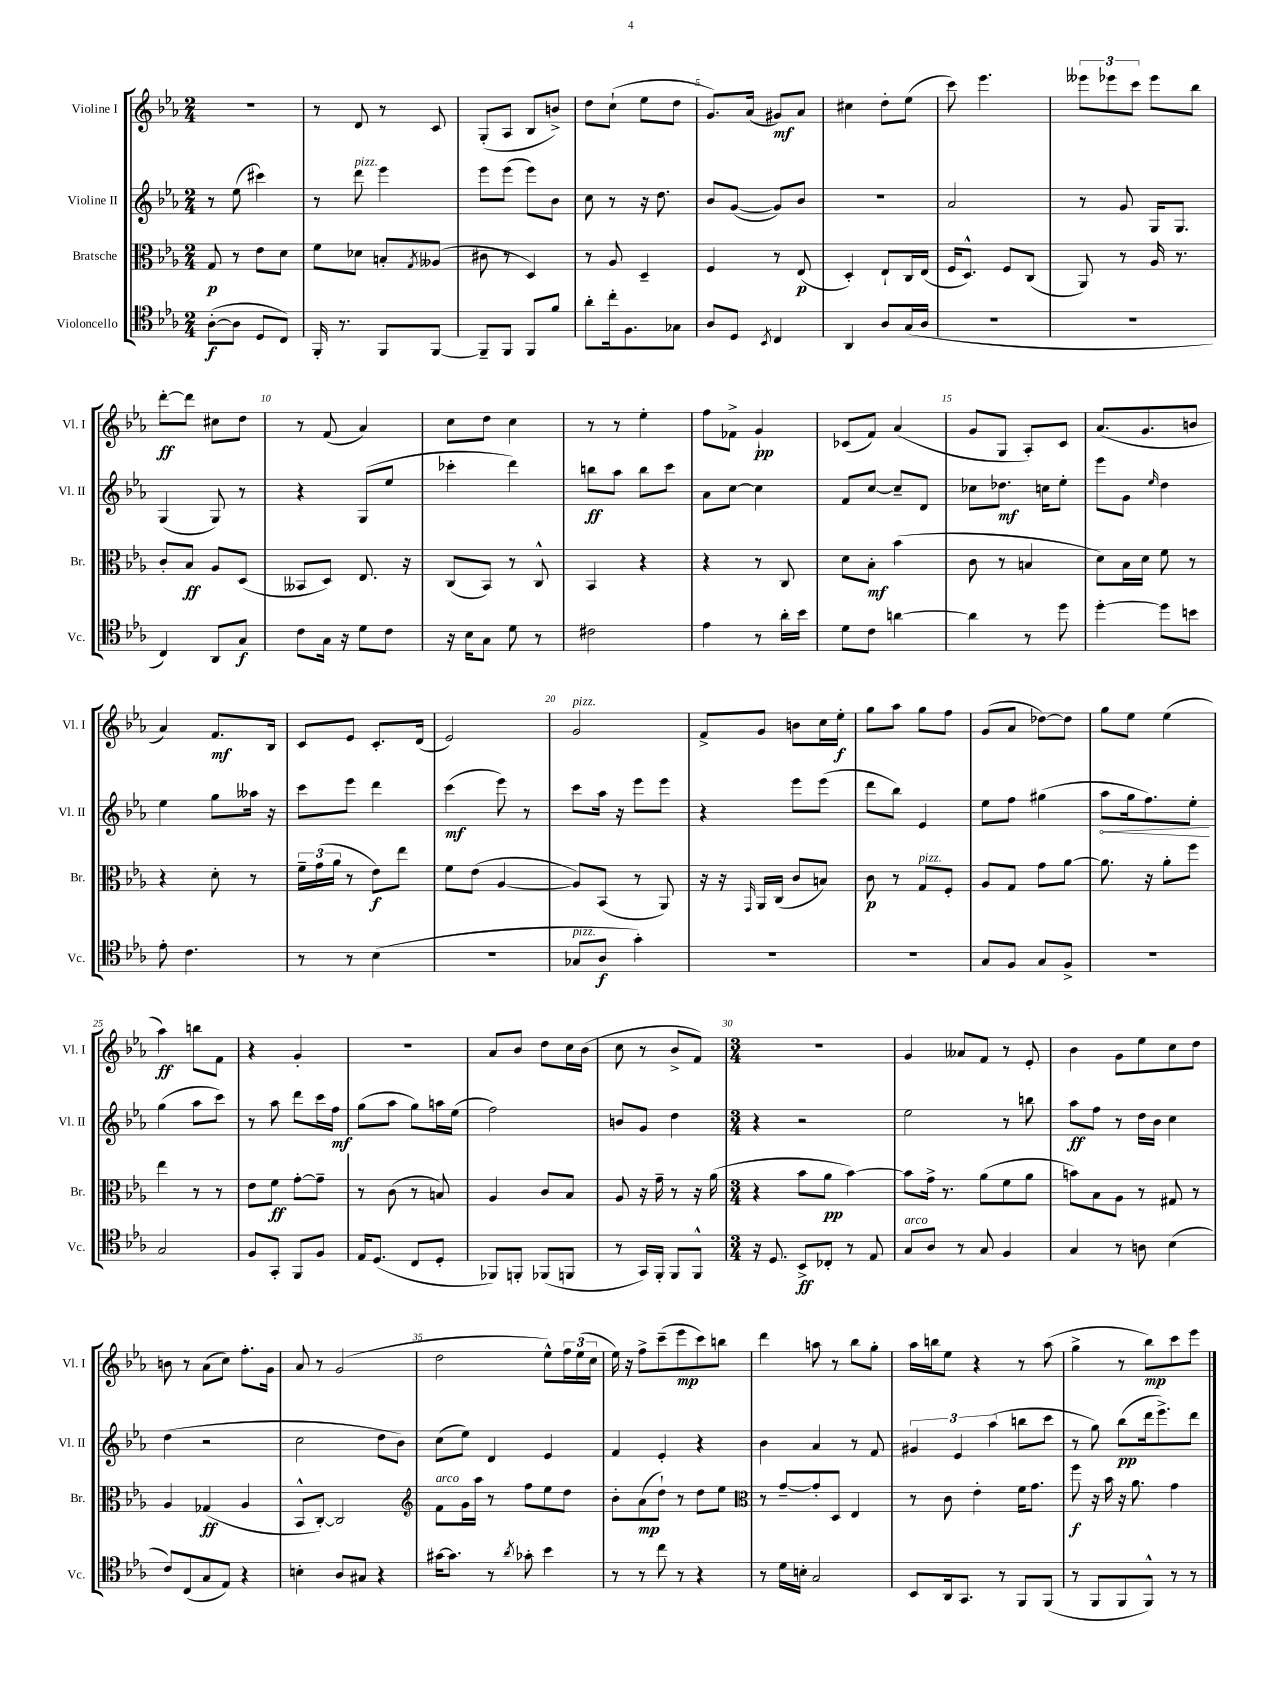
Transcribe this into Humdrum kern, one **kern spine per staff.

**kern	**kern	**kern	**kern
*staff4	*staff3	*staff2	*staff1
*clefC4	*clefC3	*clefG2	*clefG2
*k[b-e-a-]	*k[b-e-a-]	*k[b-e-a-]	*k[b-e-a-]
*M2/4	*M2/4	*M2/4	*M2/4
([8A-'\L	8G/	8r	2r
8A-\]J	8r	(8ee-\	.
8D/L	8e-\L	4ccc#\)	.
8C/J)	8d\J	.	.
=	=	=	=
16FF'/	8f\L	8r	8r
8.r	.	.	.
.	8d-\J	8ddd\	8d/
8FF/L	8B'/L	4eee-\	8r
.	8qG/	.	.
[8FF/J	(8A--/J	.	8c/
=	=	=	=
8FF~/]L	8c#\	8eee-\L	(8G'/L
8FF/J	8r	(8eee-\J	8A-/J
8FF/L	4D/)	8eee-\L)	8B-/L
8f/J	.	8b-\J	8b^/J)
=	=	=	=
8a-'\L	8r	8cc\	8dd\L
16cc'\k	8A-/	8r	(8cc`\J
8.F\	.	.	.
.	4D~/	16r	8ee-\L
.	.	8.dd\	.
8G-\J	.	.	8dd\J
=	=	=	=
8A-/L	4F/	8b-/L	8.g/L)
8D/J	.	([8g/J	.
.	.	.	(16a-/Jk
8qBB-/	.	.	.
4C/	8r	8g/]L)	8g#/L)
.	(8E-/	8b-/J	8a-/J
=	=	=	=
4AA-/	4D'/)	2r	4cc#\
8A-/L	8E-`/L	.	8dd'\L
(16G/L	16C/L	.	(8ee-\J
16A-/JJ	(16E-/JJ	.	.
=	=	=	=
2r	16F/LK	2a-/	8ccc\)
.	8.D^^/J)	.	.
.	.	.	4.eee-\
.	8F/L	.	.
.	(8C/J	.	.
=	=	=	=
2r	8AA-/)	8r	12eee--\L
.	.	.	12eee-\
.	8r	8g/	.
.	.	.	12ccc\J
.	16A-/	16G/LK	8eee-\L
.	8.r	8.G/J	.
.	.	.	8bb-\J
=	=	=	=
4C/)	8c'/L	(4G/	[8ddd'\L
.	8B-/J	.	8ddd\]J
8AA-/L	8A-/L	8G/)	8cc#\L
8G/J	(8D/J	8r	8dd\J
=	=	=	=
8c\L	8BB--/L	4r	8r
16G\Jk	8D/J)	.	(8f/
16r	.	.	.
8d\L	8.E-/	(8G/L	4a-/)
8c\J	.	8ee-/J	.
.	16r	.	.
=	=	=	=
16r	(8C/L	4ccc-'\	8cc\L
16B-\LK	.	.	.
8G\J	8BB-/J)	.	8dd\J
8d\	8r	4ddd\)	4cc\
8r	8C^^/	.	.
=	=	=	=
2c#\	4BB-/	8bb\L	8r
.	.	8aa-\J	8r
.	4r	8bb\L	4ee-'\
.	.	8ccc\J	.
=	=	=	=
4e-\	4r	8a-\L	8ff\L
.	.	[8cc\J	8f-^\J
8r	8r	4cc\]	4g`/
16a-'\LL	8C/	.	.
16b-\JJ	.	.	.
=	=	=	=
8d\L	8d\L	8f/L	(8c-/L
8c\J	8B-'\J	[8cc/J	8f/J)
[4a\	(4b-\	8cc~/]L	(4a-/
.	.	8d/J	.
=	=	=	=
4a\]	8c\	8cc-\L	8g/L
.	8r	8.dd-\J	8G/J
8r	4B/	.	8A-'/L)
.	.	16cc\LK	.
8dd\	.	8ee-'\J	8c/J
=	=	=	=
[4dd'\	8d\L)	8eee-\L	(8.a-/L
.	16B-\L	8g\J	.
.	16d\JJ	.	8.g/
.	.	16qqee-/	.
8dd\]L	8f\	4dd\	.
8b\J	8r	.	8b/J
=	=	=	=
8e-'\	4r	4ee-\	4a-/)
4.c\	.	.	.
.	8d'\	8gg\L	8.f/L
.	8r	16aa--\Jk	.
.	.	16r	16B-/Jk
=	=	=	=
8r	24f~\LL	8ccc\L	8c/L
.	(24g\	.	.
.	24a-\JJ	.	.
8r	8r	8eee-\J	8e-/J
(4B-\	8e-\L)	4ddd\	8.c'/L
.	8ee-\J	.	.
.	.	.	(16d/Jk
=	=	=	=
2r	8f\L	(4ccc\	2e-/)
.	(8e-\J	.	.
.	[4A-/	8eee-\)	.
.	.	8r	.
=	=	=	=
8G-/L	8A-/]L)	8ccc\L	2g/
8A-/J	(8BB-/J	16aa-\Jk	.
.	.	16r	.
4g'\)	8r	8eee-\L	.
.	8AA-/)	8eee-\J	.
=	=	=	=
2r	16r	4r	8f^/L
.	16r	.	.
.	16qqGG/	.	.
.	16AA-/LL	.	8g/J
.	(16C/JJ	.	.
.	8c/L	8eee-\L	8b\L
.	8B/J)	(8eee-\J	16cc\L
.	.	.	16ee-'\JJ
=	=	=	=
2r	8c\	8ddd\L	8gg\L
.	8r	8bb-\J)	8aa-\J
.	8G/L	4e-/	8gg\L
.	8F'/J	.	8ff\J
=	=	=	=
8G/L	8A-/L	8ee-\L	(8g/L
8F/J	8G/J	8ff\J	8a-/J
8G/L	8g\L	(4gg#\	[8dd-\L)
8F^/J	[8a-\J	.	8dd-\]J
=	=	=	=
2r	8.a-\]	8aa-\L	8gg\L
.	.	16gg\k	8ee-\J
.	16r	8.ff\)	.
.	8a-'\L	.	(4ee-\
.	8ff\J	8ee-'\J	.
=	=	=	=
2G/	4ee-\	(4gg\	4aa-\)
.	8r	8aa-\L	8bb\L
.	8r	8ccc\J)	8f\J
=	=	=	=
8F/L	8e-\L	8r	4r
8GG'/J	8f\J	8aa-\	.
8FF/L	[8g'\L	8ddd\L	4g'/
8F/J	8g~\]J	16ccc\L	.
.	.	16ff\JJ	.
=	=	=	=
16E-/LK	8r	(8gg\L	2r
(8.D/J	.	.	.
.	(8c\	8aa-\J	.
8C/L	8r	8gg\L)	.
8D'/J	8B/)	16aa\L	.
.	.	(16ee-\JJ	.
=	=	=	=
8FF-/L)	4A-/	2ff\)	8a-/L
8FF'/J	.	.	8b-/J
(8FF-/L	8c/L	.	8dd\L
8FF/J	8B-/J	.	16cc\L
.	.	.	(16b-\JJ
=	=	=	=
8r	8A-/	8b/L	8cc\
16GG/LL)	16r	8g/J	8r
16FF'/JJ	16g~\	.	.
8FF/L	8r	4dd\	8b-^/L
8FF^^/J	16r	.	8f/J)
.	(16a-\	.	.
=	=	=	=
*M3/4	*M3/4	*M3/4	*M3/4
16r	4r	4r	2.r
8.D/	.	.	.
8BB-^/L	8b-\L	2r	.
8C-'/J	8a-\J	.	.
8r	[4b-\)	.	.
8E-/	.	.	.
=	=	=	=
8G/L	8b-\]L	2ee-\	4g/
8A-/J	16g^\Jk	.	.
.	8.r	.	.
8r	.	.	8a--/L
8G/	(8a-\L	.	8f/J
4F/	8f\	8r	8r
.	8a-\J	8bb\	8e-'/
=	=	=	=
4G/	8b\L)	8aa-\L	4b-\
.	8B-\	8ff\J	.
8r	8A-\J	8r	8g\L
8A\	8r	16dd\LL	8ee-\
.	.	16b-\JJ	.
(4B-\	8G#/	4cc\	8cc\
.	8r	.	8dd\J
=	=	=	=
8c/L)	4A-/	(4dd\	8b\
(8C/	.	.	8r
8G/	(4G-/	2r	(8a-\L
8E-/J)	.	.	8cc\J)
4r	4A-/	.	8.ff'\L
.	.	.	16g\Jk
=	=	=	=
4B'\	8BB-^^/L	2cc\	8a-/
.	[8C'/J)	.	8r
8A-/L	2C/]	.	(2g/
8G#/J	.	.	.
4r	.	8dd\L	.
.	.	8b-\J)	.
=	=	=	=
*	*clefG2	*	*
[16g#\LK	8f\L	(8cc\L	2dd\
8.g#\]J	.	.	.
.	16g\L	8ee-\J)	.
.	16aa-\JJ	.	.
8r	8r	4d/	.
8qa-/	.	.	.
8g-'\	8ff\L	.	.
4b-\	8ee-\	4e-/	8ee-^^\L)
.	8dd\J	.	24ff\L
.	.	.	(24ee-\
.	.	.	24cc\JJ
=	=	=	=
8r	8b-'\L	4f/	16ee-\)
.	.	.	16r
8r	(8a-\	.	8ff^\L
8cc\	8dd`\J)	4e-'/	(8ccc~\
8r	8r	.	8eee-\
4r	8dd\L	4r	8ccc\)
.	8ee-\J	.	8bb\J
=	=	=	=
*	*clefC3	*	*
8r	8r	4b-\	4ddd\
16d\LL	[8g~/L	.	.
16B'\JJ	.	.	.
2G/	8g'/]	4a-/	8aa\
.	8D/J	.	8r
.	4E-/	8r	8bb-\L
.	.	8f/	8gg'\J
=	=	=	=
8BB-/L	8r	6g#/	16aa-\LL
.	.	.	16bb\J
16AA-/k	8c\	.	8ee-\J
.	.	6e-/	.
8.GG/J	.	.	.
.	4e-'\	.	4r
.	.	(6aa-\	.
8r	.	.	.
8FF/L	16f\LK	8bb\L	8r
.	8.g\J	.	.
(8FF/J	.	8ccc\J	(8aa-\
=	=	=	=
8r	8ff\	8r	4gg^\
8FF/L	16r	8gg\)	.
.	16b-\	.	.
8FF/	16r	(8bb-\L	8r
.	8.a-\	.	.
8FF^^/J)	.	16ddd\k	8bb-\L)
.	.	8.eee-^\)	.
8r	4g\	.	8ccc\
8r	.	8ddd\J	8eee-\J
==	==	==	==
*-	*-	*-	*-
